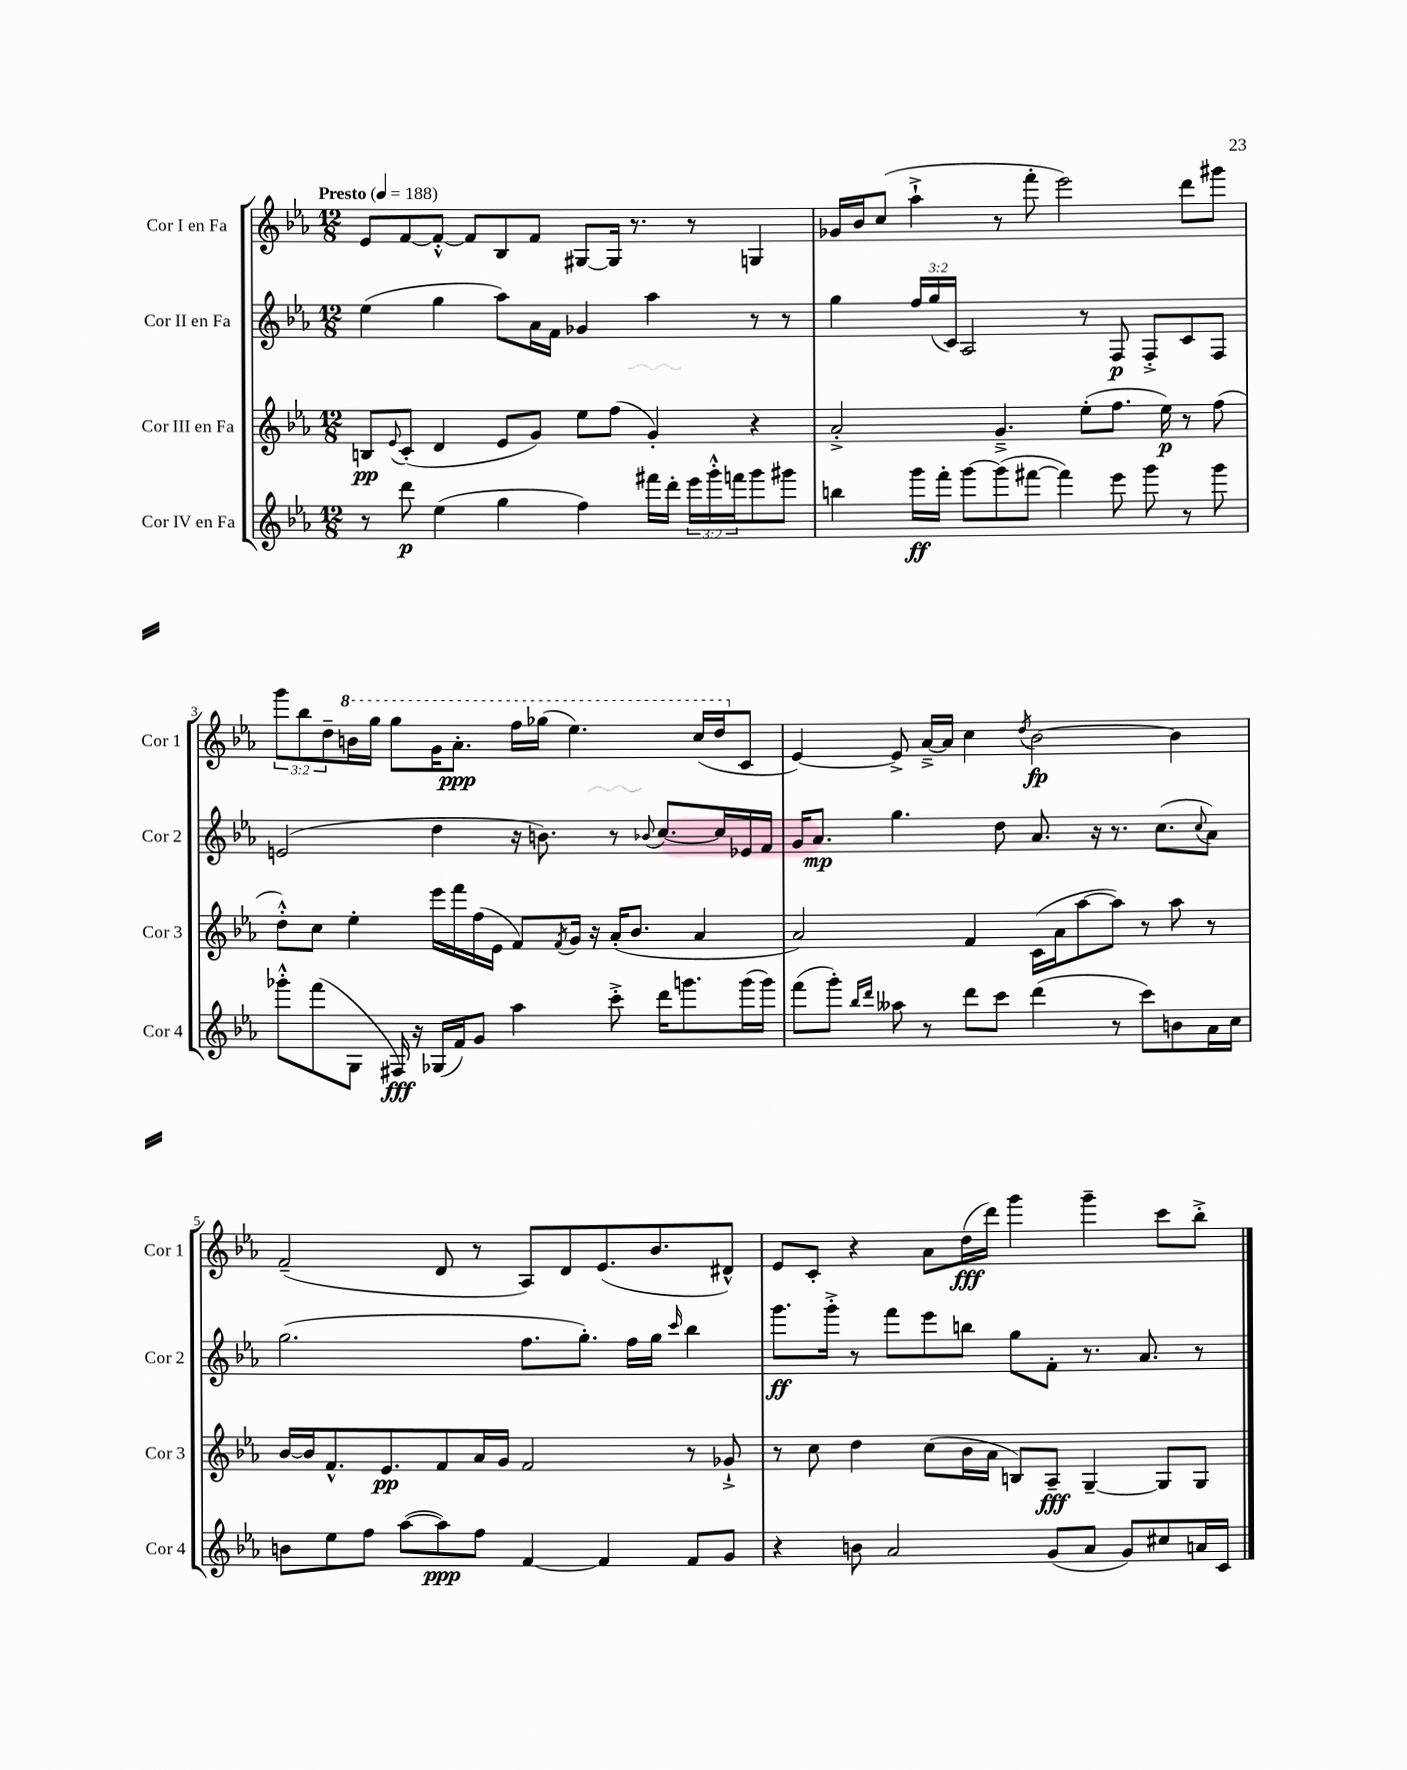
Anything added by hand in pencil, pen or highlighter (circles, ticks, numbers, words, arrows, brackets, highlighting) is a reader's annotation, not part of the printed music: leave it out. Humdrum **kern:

**kern	**kern	**kern	**kern
*staff4	*staff3	*staff2	*staff1
*clefG2	*clefG2	*clefG2	*clefG2
*k[b-e-a-]	*k[b-e-a-]	*k[b-e-a-]	*k[b-e-a-]
*M12/8	*M12/8	*M12/8	*M12/8
*MM188	*MM188	*MM188	*MM188
8r	8B	(4ee-	8e-
.	8qqe-	.	.
8ddd	(8c'	.	[8f
(4ee-	4d	4gg	8f'^^_
.	.	.	8f]
4gg	8e-	8aa-)	8B-
.	8g)	16a-	8f
.	.	16f	.
4ff)	8ee-	4g-	[8G#
.	(8ff	.	16G#]
.	.	.	8.r
16fff#	4g')	4aa-	.
16ddd'	.	.	.
24eee-	.	.	8r
24ggg'^^	.	.	.
24fff	.	.	.
8ggg	4r	8r	4G
8ggg#	.	8r	.
=	=	=	=
4bb	2a-'^	4gg	16g-
.	.	.	16b-
.	.	.	(8cc
16ggg	.	24ff	4aa-`^
.	.	(24gg	.
16fff'	.	.	.
.	.	24c)	.
[8ggg	.	2A-	.
(8ggg]	4.g~^	.	8r
[8fff#	.	.	8fff'
4fff#])	.	.	2eee-)
.	(8ee-'	8r	.
8eee-	8.ff	8F	.
8ggg	.	8F'^	.
.	16ee-)	.	.
8r	8r	8c	8ddd
8ggg	(8ff	8F	8ggg#
=	=	=	=
8ggg-'^^	8dd'^^)	(2e	12ggg
.	.	.	12bb-
(8fff	8cc	.	.
.	.	.	12dd~
8G	4ee-'	.	16bb
.	.	.	16ggg
16F#)	.	.	8ggg
16r	.	.	.
(16G-	16eee-	4dd	16gg
16f)	16fff	.	8.aa-'
8g	(16ff	.	.
.	16e-	.	.
4aa-	8f)	16r	16fff
.	.	8.b)	(16ggg-
.	8qf	.	.
.	16g	.	4.eee-)
.	16r	.	.
8ccc'^	(16a-'	8r	.
.	8.b-	.	.
.	.	8qqb-	.
16ddd	.	[8.cc	.
8.ggg	.	.	.
.	4a-	.	(16ccc
.	.	16cc]	16ddd
(16ggg	.	16e-	8c
16ggg)	.	16f	.
=	=	=	=
(8fff	2a-)	16g	[4e-)
.	.	8.a-	.
8ggg')	.	.	.
16qqbb-	.	.	.
16qqddd	.	.	.
8aa--	.	4.gg	8e-^]
8r	.	.	[16a-~^
.	.	.	16a-]
8ddd	4f	.	4cc
8ccc	.	8dd	.
.	.	.	8qdd
(4ddd	(16c	8.a-	[2b-
.	16a-	.	.
.	[8aa-	.	.
.	.	16r	.
8r	8aa-])	8.r	.
8ccc)	8r	.	.
.	.	(8.cc	.
8b	8aa-	.	4b-]
.	.	8qqcc	.
16a-	8r	8a-)	.
16cc	.	.	.
=	=	=	=
8b	[16b-	(2.gg	(2f~
.	16b-]	.	.
8ee-	8.f^^	.	.
8ff	.	.	.
.	8.e-	.	.
([8aa-	.	.	.
8aa-])	8f	.	8d
8ff	16a-	.	8r
.	16g	.	.
[4f	2f	8.ff	8A-)
.	.	.	8d
.	.	8.gg')	.
4f]	.	.	(8.e-
.	.	16ff	.
.	.	16gg	8.b-
.	.	16qqccc	.
8f	8r	4bb-	.
8g	8g-`^	.	8d#^^)
=	=	=	=
4r	8r	8.ggg	8e-
.	8cc	.	8c'
.	.	16ggg'^	.
8b	4dd	8r	4r
2a-	.	8fff	.
.	(8cc	8eee-	8a-
.	16b-	8bb	(16dd
.	16a-	.	16ddd)
.	8B)	8gg	4ggg
(8g	8A-~	8f'	.
8a-	[4G~	8.r	4ggg~
8g)	.	.	.
.	.	8.a-	.
8cc#	8G]	.	8ccc
16a	8G	8r	8bb-'^
16c	.	.	.
==	==	==	==
*-	*-	*-	*-
